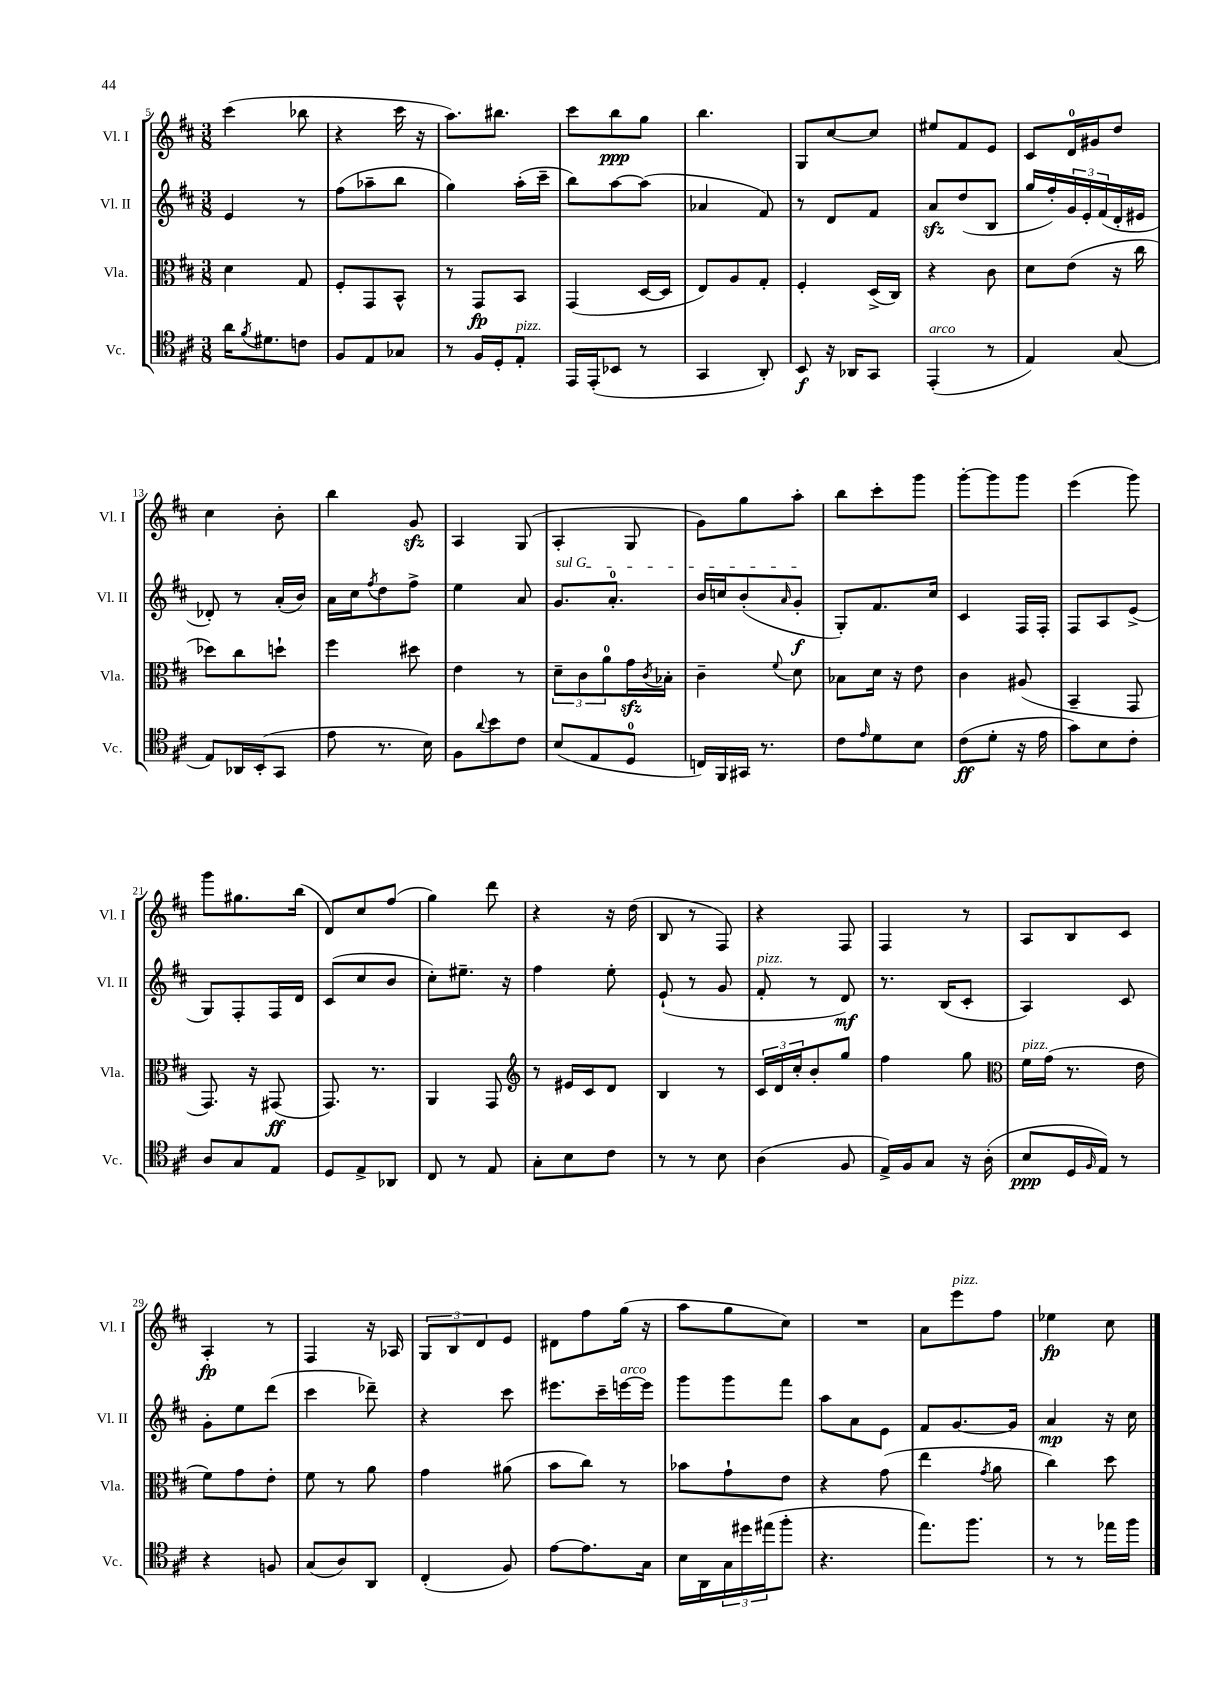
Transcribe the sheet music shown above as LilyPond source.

<<
\new StaffGroup <<
\new Staff = "s0" \with { instrumentName = "Vl. I" shortInstrumentName = "Vl. I" } {
    \clef treble \key d \major \numericTimeSignature \time 3/8
    cis'''4( bes''8 |
    r4 cis'''16 r16 |
    a''8.) bis''8. |
    cis'''8 b''8\ppp g''8 |
    b''4. |
    g8 cis''8~ cis''8 |
    eis''8 fis'8 e'8 |
    cis'8 d'16-0 gis'16 d''8 |
    cis''4 b'8-. |
    b''4 g'8\sfz |
    a4 g8( |
    a4-. g8 |
    g'8) g''8 a''8-. |
    b''8 cis'''8-. g'''8 |
    g'''8~-. g'''8 g'''8 |
    e'''4( g'''8) |
    g'''8 gis''8. b''16( |
    d'8) cis''8 fis''8( |
    g''4) d'''8 |
    r4 r16 d''16( |
    b8 r8 fis8) |
    r4 fis8 |
    fis4 r8 |
    a8 b8 cis'8 |
    a4-.\fp r8 |
    fis4 r16 aes16 |
    \tuplet 3/2 { g8 b8 d'8 } e'8 |
    dis'8 fis''8 g''16( r16 |
    a''8 g''8 cis''8) |
    R4. |
    a'8 e'''8^\markup { \italic "pizz." } fis''8 |
    ees''4\fp cis''8 \bar "|." |
}
\new Staff = "s1" \with { instrumentName = "Vl. II" shortInstrumentName = "Vl. II" } {
    \clef treble \key d \major \numericTimeSignature \time 3/8
    e'4 r8 |
    fis''8( aes''8-- b''8 |
    g''4) a''16-.( cis'''16-- |
    b''8) a''8~ a''8( |
    aes'4 fis'8) |
    r8 d'8 fis'8 |
    a'8\sfz d''8( b8 |
    g''16 fis''16-.) \tuplet 3/2 { g'16 e'16-. fis'16( } d'16-. eis'16 |
    des'8-.) r8 a'16-.( b'16) |
    a'16 cis''16 \acciaccatura { fis''8 } d''8 fis''8-> |
    e''4 a'8 |
    \once \override TextSpanner.bound-details.left.text = \markup { \italic "sul G" } g'8.\startTextSpan a'8.-0-. |
    b'16 c''16 b'8-.( \grace { a'16 } g'8-.\f\stopTextSpan |
    g8-.) fis'8. cis''16 |
    cis'4 fis16 fis16-. |
    fis8 a8 e'8->( |
    g8) fis8-. fis16 d'16 |
    cis'8( cis''8 b'8 |
    cis''8-.) eis''8.-- r16 |
    fis''4 e''8-. |
    e'8-!( r8 g'8 |
    fis'8-.^\markup { \italic "pizz." } r8 d'8\mf) |
    r8. b16( cis'8-. |
    a4) cis'8 |
    g'8-. e''8 d'''8( |
    cis'''4 des'''8--) |
    r4 cis'''8 |
    eis'''8. cis'''16-- e'''16~^\markup { \italic "arco" } e'''16 |
    g'''8 g'''8 fis'''8 |
    a''8 a'8 e'8 |
    fis'8 g'8.~ g'16 |
    a'4\mp r16 cis''16 \bar "|." |
}
\new Staff = "s2" \with { instrumentName = "Vla." shortInstrumentName = "Vla." } {
    \clef alto \key d \major \numericTimeSignature \time 3/8
    d'4 g8 |
    fis8-. g,8 b,8-^ |
    r8 g,8\fp b,8 |
    g,4( d16~ d16 |
    e8) a8 g8-. |
    fis4-. d16->( cis16) |
    r4 cis'8 |
    d'8 e'8( r16 cis''16 |
    des''8) cis''8 d''8-! |
    fis''4 dis''8 |
    e'4 r8 |
    \tuplet 3/2 { d'8-- cis'8 a'8-0 } g'16\sfz \acciaccatura { cis'8 } bes16-. |
    cis'4-- \appoggiatura { fis'8 } d'8 |
    bes8 d'16 r16 e'8 |
    cis'4 ais8( |
    b,4-- g,8 |
    g,8.) r16 gis,8\ff( |
    g,8.) r8. |
    a,4 g,8 |
    \clef treble r8 eis'16 cis'16 d'8 |
    b4 r8 |
    \tuplet 3/2 { cis'16 d'16 cis''16-. } b'8-. g''8 |
    fis''4 g''8 |
    \clef alto fis'16^\markup { \italic "pizz." } g'16( r8. e'16 |
    fis'8) g'8 e'8-. |
    fis'8 r8 a'8 |
    g'4 ais'8( |
    b'8 cis''8) r8 |
    bes'8 g'8-! e'8 |
    r4 g'8( |
    e''4 \acciaccatura { g'8 } a'8 |
    cis''4) d''8 \bar "|." |
}
\new Staff = "s3" \with { instrumentName = "Vc." shortInstrumentName = "Vc." } {
    \clef tenor \key d \major \numericTimeSignature \time 3/8
    a'16 \acciaccatura { fis'8 } dis'8. c'8 |
    fis8 e8 ges8 |
    r8 fis16 d16-. e8-.^\markup { \italic "pizz." } |
    e,16 e,16-.( bes,8 r8 |
    g,4 a,8-.) |
    b,8\f r16 aes,16 g,8 |
    e,4-.^\markup { \italic "arco" }( r8 |
    e4) g8( |
    e8) aes,16 b,16-.( g,8 |
    e'8 r8. b16) |
    fis8 \appoggiatura { a'8 } b'8 cis'8 |
    b8( e8 d8-0 |
    c16) fis,16 gis,16 r8. |
    cis'8 \grace { e'16 } d'8 b8 |
    cis'8\ff( d'8-. r16 e'16 |
    g'8) b8 cis'8-. |
    a8 g8 e8 |
    d8 e8-> aes,8 |
    cis8 r8 e8 |
    g8-. b8 cis'8 |
    r8 r8 b8 |
    a4( fis8 |
    e16->) fis16 g8 r16 a16-.( |
    b8\ppp d16 \grace { fis16 } e16) r8 |
    r4 f8 |
    g8( a8) a,8 |
    cis4-.( fis8) |
    e'8~ e'8. g16 |
    b16 a,16 \tuplet 3/2 { g16 dis''16 eis''16( } fis''8-. |
    r4. |
    e''8.) fis''8. |
    r8 r8 ees''16 fis''16 \bar "|." |
}
>>
>>
\layout { \context { \Score currentBarNumber = #5 } }
